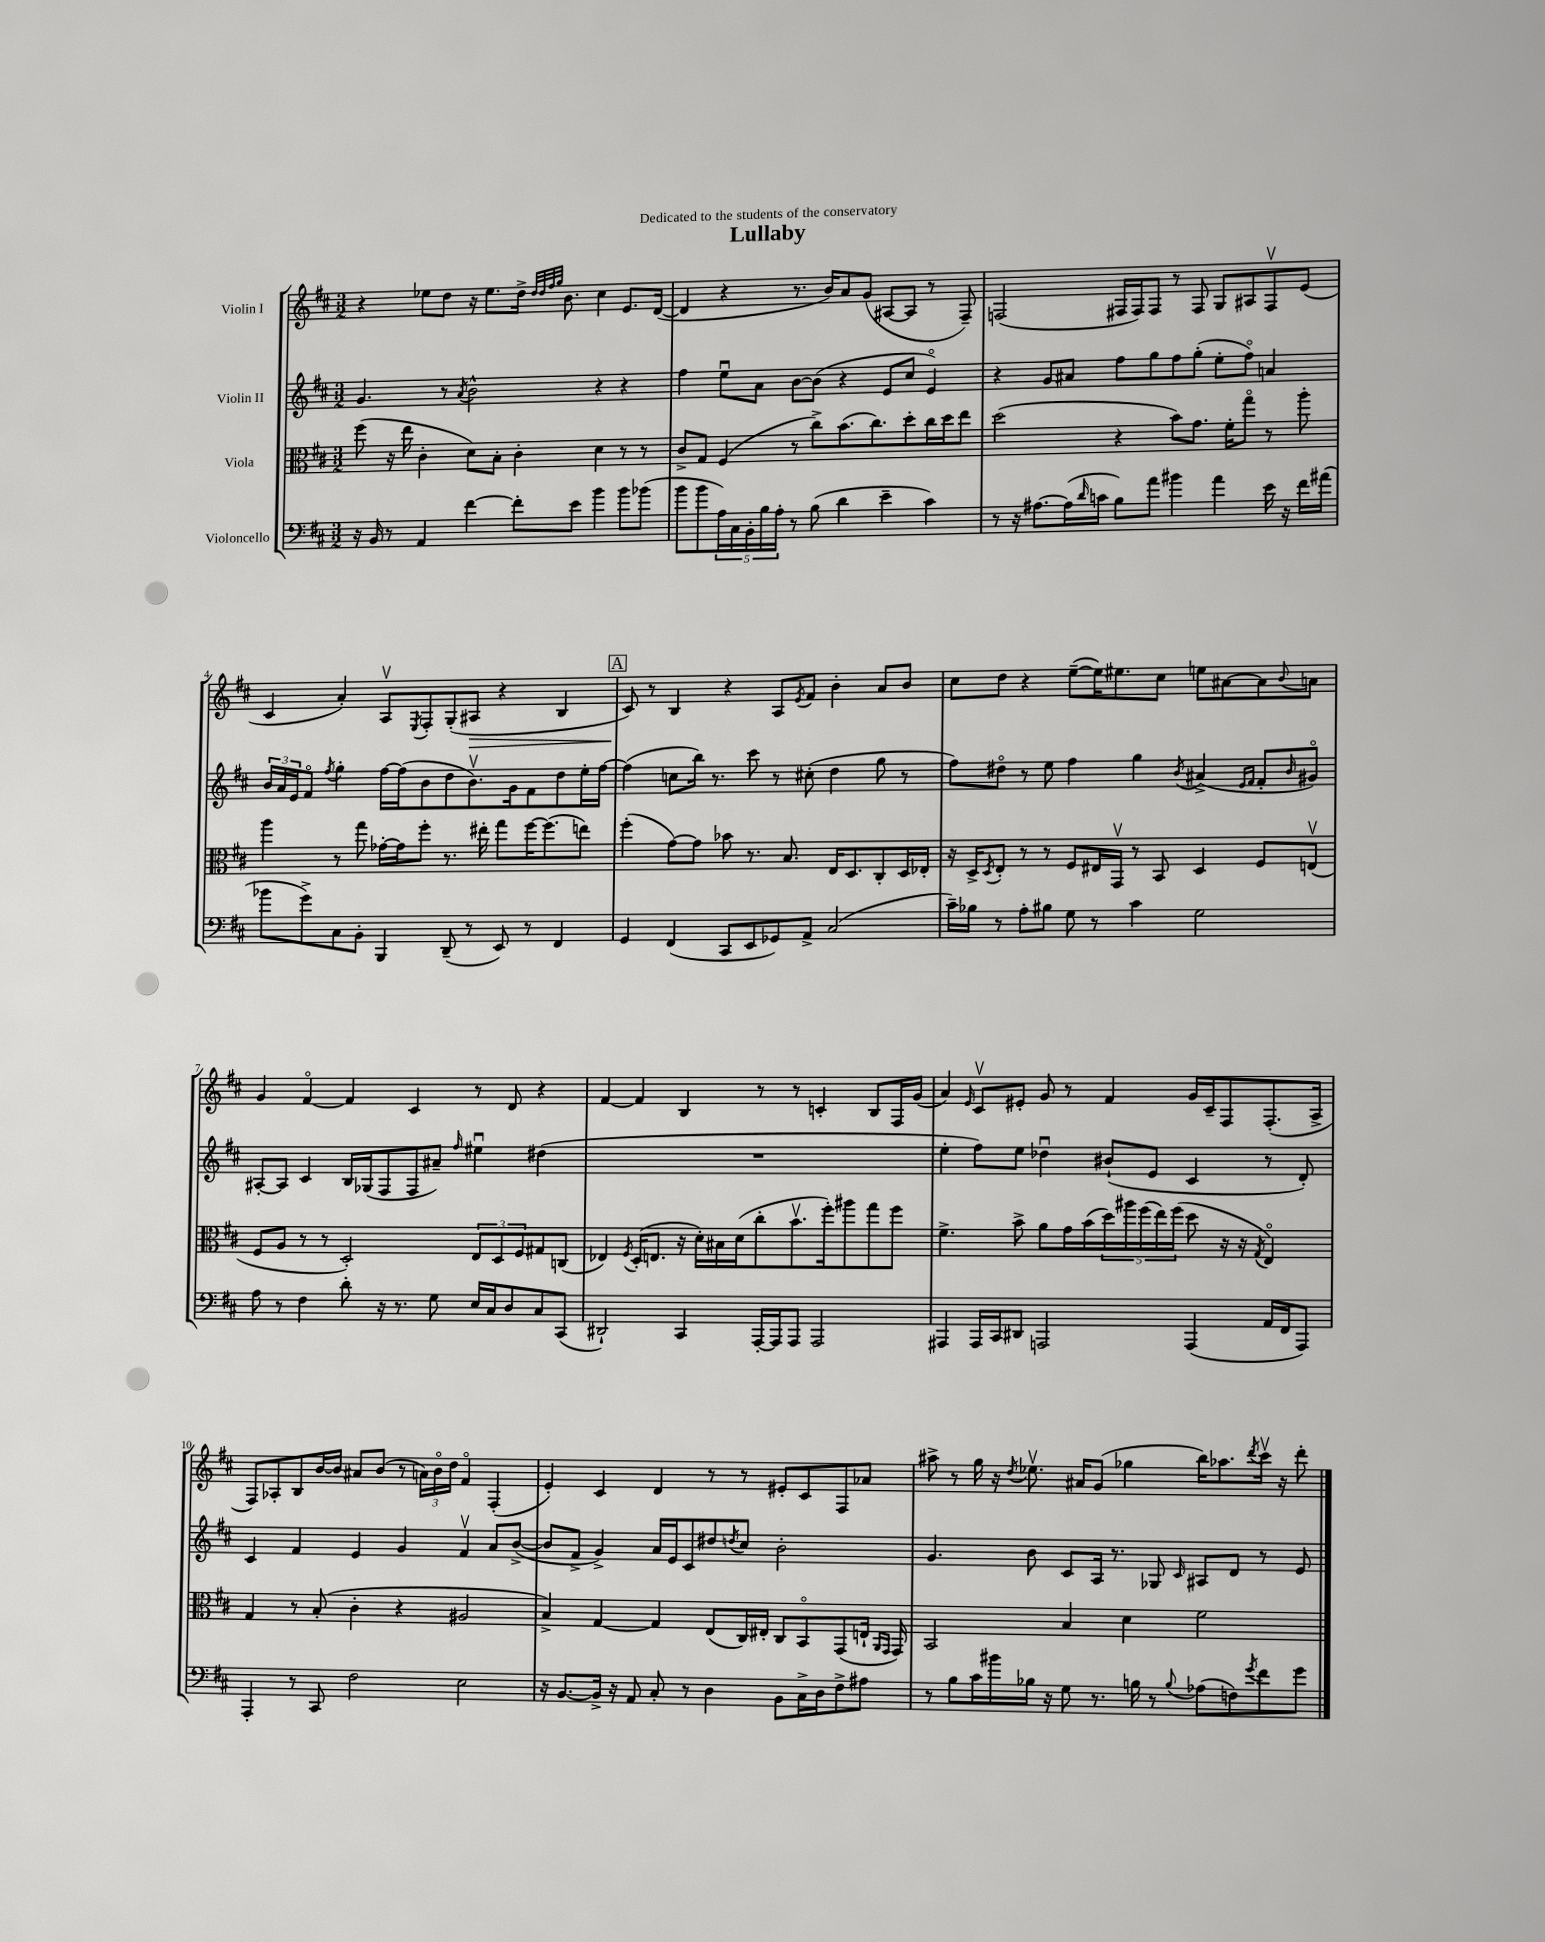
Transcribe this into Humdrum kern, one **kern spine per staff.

**kern	**kern	**kern	**kern
*staff4	*staff3	*staff2	*staff1
*clefF4	*clefC3	*clefG2	*clefG2
*k[f#c#]	*k[f#c#]	*k[f#c#]	*k[f#c#]
*M3/2	*M3/2	*M3/2	*M3/2
16r	(8ff#\	4.g/	4r
16BB/	.	.	.
8r	16r	.	.
.	16ee\	.	.
4AA/	4c#'\	.	8ee-\L
.	.	8r	8dd\J
.	.	8qa/	.
[4f#\	8d\L)	2b^^\	16r
.	.	.	8.ee-\L
.	8B'\J	.	.
8f#'\]L	4c#'\	.	16dd^\Jk
.	.	.	32qqdd/LLL
.	.	.	32qqdd/
.	.	.	32qqff#/
.	.	.	32qqgg/JJJ
.	.	.	8.b\
8e\J	.	.	.
4b\	4d\	4r	4cc#\
8b\L	8r	4r	8.e/L
(8b-\J	8r	.	.
.	.	.	([16d/Jk
=	=	=	=
8b\L	8c#^/L	4ff#\	4d/]
8b\	8G/J	.	.
20A\L)	(4F#/	8eeu\L	4r
20C#\	.	.	.
20BB'\	.	.	.
.	.	8a\J	.
20B\	.	.	.
20A'\JJ	.	.	.
8r	8r	[8b\L	8.r
(8B\	8cc#^\L)	(8b\]J	.
.	.	.	16b/LK)
4d\	(8.b\	4r	8a/
.	.	.	(8g/J
.	8.cc#\)	.	.
4e~\	.	8e/L	[8A#/L
.	8dd'\	8cc#/J	8A#/]J
4c#\)	16cc#\L	4eo/)	8r
.	16dd\J	.	.
.	8ee\J	.	8F#~/)
=	=	=	=
8r	(2dd\	4r	(2F/
16r	.	.	.
[8.A#\L	.	.	.
.	.	8g/L	.
(16A#\]L	.	8a#/J	.
16qqd/	.	.	.
16c\JJ	.	.	.
8B\L)	4r	8ff#\L	16F#/LL
.	.	.	16F#/J)
8a\J	.	8gg\	8F#/J
4b#\	8b\L)	8ff#\	8r
.	8.g\J	(8gg'\J	8F#/
4a\	.	8ee'\L	8G/L
.	16f#'\LK	.	.
.	8ggo\J	8ff#o\J)	8A#/
16e\	8r	4a/	8F#v/
16r	.	.	.
16f#\LL	8aa'\	.	(8e/J
(16a#\JJ	.	.	.
=	=	=	=
8b-\L	4aa\	24b/LL	4c#/
.	.	24a/	.
.	.	24e/J	.
8g^\)	.	8f#o/J	.
.	.	8qff#/	.
8C#\	8r	4gg'\	4a'/)
8BB'\J	8gg\	.	.
4BBB/	[16g-'\LL	[16ff#\LL	8Av/L
.	16g-\]J	(16ff#\]J	.
.	.	.	8qE/
.	8ff#'\J	8b\	8F#'/
(8DD~/	8.r	8dd\	(8G'/
8r	.	8.bv\)	8A#/J
.	16ee#'\	.	.
8EE/)	8gg\L	.	4r
.	.	16g\k	.
8r	[16ff#\K	8f#\	.
.	(8.ff#\]	.	.
4FF#/	.	8dd\	4B/
.	8ee\J)	16ee'\L	.
.	.	[16ff#\JJ	.
=	=	=	=
4GG/	(4ff#'\	(4ff#\]	8c#/)
.	.	.	8r
(4FF#/	[8g\L)	8cc\L	4B/
.	8g\]J	16bb\Jk)	.
.	.	8.r	.
8CC#/L	8b-\	.	4r
8EE/	8.r	8ccc#\	.
8GG-/)	.	8r	8A/L
.	8.B/	.	.
.	.	.	8qe/
8AA^/J	.	(8cc#'\	8f#/J
(2C#/	16E/LK	4dd\	4b'\
.	8.D/	.	.
.	8C#'/	8gg\	8a/L
.	16D/L	8r	8b/J
.	16E-'/JJ	.	.
=	=	=	=
16c#~\LL)	16r	8ff#\L)	8cc#\L
16B-\JJ	16D^/LK	.	.
.	8qD/	.	.
8r	8E'/J	8dd#o\J	8dd\J
8A'\L	8r	8r	4r
8B#\J	8r	8ee\	.
8G\	8F#/L	4ff#\	([8ee~\L
8r	16E#/L	.	16ee\]K)
.	16GGv/JJ	.	8.ee#\
4c#\	8r	4gg\	.
.	8BB/	.	8cc#\J
.	.	8qb/	.
2G\	4D/	(4a#^/	8ee\L
.	.	.	[8a#\
.	.	16qqe/LL	.
.	.	16qqf#/JJ	.
.	8F#/L	8f#'/L	8a#\]
.	.	16qqb/	8qqb/
.	(8Ev/J	8g#o/J)	8a\J
=	=	=	=
8A\	8F#/L	[8A#'/L	4g/
8r	8A/J	8A#/]J	.
4F#\	8r	4c#/	[4f#o/
.	8r	.	.
8d'\	2D'/)	16B/LL	4f#/]
.	.	(16G-/J	.
16r	.	8F#/	.
8.r	.	.	.
.	.	8F#/	4c#/
8G\	.	8a#~/J)	.
.	.	16qqff#/	.
16E/LL	12E/L	4ee#u\	8r
16C#/J	.	.	.
.	12D/	.	.
8D/	.	.	8d/
.	12F#/	.	.
8C#/	8G#/	(4dd#\	4r
(8CC#/J	(8C/J	.	.
=	=	=	=
2DD#`/)	4E-/)	1.r	[4f#/
.	8qF#/	.	.
.	(16D'/LK	.	4f#/]
.	8.E/J	.	.
4CC#/	16r	.	4B/
.	16d'\LL)	.	.
.	16B#\	.	.
.	(16d\J	.	.
[16AAA'/LL	8cc#'\	.	8r
16AAA/]J	.	.	.
8AAA/J	8.bv\	.	8r
2AAA/	.	.	4c'/
.	16ff#'\k)	.	.
.	8aa#\	.	.
.	8gg\	.	8B/L
.	8ff#\J	.	16F#/L
.	.	.	(16g/JJ
=	=	=	=
4AAA#/	4.f#^\	4ee'\	4a/)
.	.	.	16qqe/
16AAA#/LL	.	8ff#\L)	8c#v/L
16CC#/J	.	.	.
8DD#/J	8b^\	8ee\J	8e#'/J
2AAA/	8a\L	4dd-u\	8g/
.	16g\L	.	8r
.	(16b\	.	.
.	20dd\)	(8b#`/L	4f#/
.	20aa#\	.	.
.	(20ff#\	.	.
.	.	8e/J	.
.	20ee\)	.	.
.	(20ff#\JJ	.	.
(4AAA/	8dd\	4c#/	16g/LL
.	.	.	16c#~/J
.	16r	.	8F#/
.	16r	.	.
.	8qG/	.	.
16AA/LL	4Eo/)	8r	(8.F#'/
16FF#/J	.	.	.
8AAA/J)	.	8d'/)	.
.	.	.	16A^/Jk
=	=	=	=
4AAA'/	4G/	4c#/	8F#/L)
.	.	.	8A-'/
8r	8r	4f#/	8B/
8CC#/	(8B'/	.	[16b/L
.	.	.	16b/]JJ
2F#\	4c#'\	4e/	8a#/L
.	.	.	(8b/J
.	4r	4g/	8r
.	.	.	24a\LL)
.	.	.	24bo\
.	.	.	24dd\JJ
2E\	2A#/	4f#v/	4f#o/
.	.	8a/L	(4F#'/
.	.	([8b^/J	.
=	=	=	=
16r	4B^/)	8b/]L	4e'/)
[8.BB/L	.	.	.
.	.	8f#^/J	.
16BB^/]Jk	[4G/	4g^/)	4c#/
16r	.	.	.
8AA/	.	.	.
8C#'/	4G/]	16a/LL	4d/
.	.	16e/J	.
8r	.	8c#/	.
4D\	(8E/L	8dd#/	8r
.	.	8qdd/	.
.	16C#/L)	8cc#/J	8r
.	16E#'/JJ	.	.
8BB\L	8C#/L	2b'\	8e#'/L
16C#^\L	8BBo/	.	8c#/
16D\J	.	.	.
8F#^\	(8GG/	.	8F#/
8A#\J	16E`/Jk	.	8a-/J
.	16qqAA/LL	.	.
.	16qqGG/JJ	.	.
.	16GG/)	.	.
=	=	=	=
8r	2BB/	4.g/	8aa#^\
8B\L	.	.	8r
16c#\L	.	.	16gg\
16b#\	.	.	16r
.	.	.	8qdd/
16B-\JJ	.	8b\	8.ee-v\
16r	.	.	.
8G\	4B/	8c#/L	.
.	.	.	16a#/LK
8.r	.	16A/Jk	(8g/J
.	.	8.r	.
.	4d\	.	4gg-\
16B\	.	.	.
8r	.	8G-/	.
8qqB/	.	16qqc#/	.
(8A-\L	2f#\	8A#/L	16bb\LK)
.	.	.	8.aa-\
8F\)	.	8d/J	.
8qg/	.	.	8qddd/
8f#\	.	8r	16ccc#v\Jk
.	.	.	16r
8g\J	.	8e/	8ddd'\
==	==	==	==
*-	*-	*-	*-
